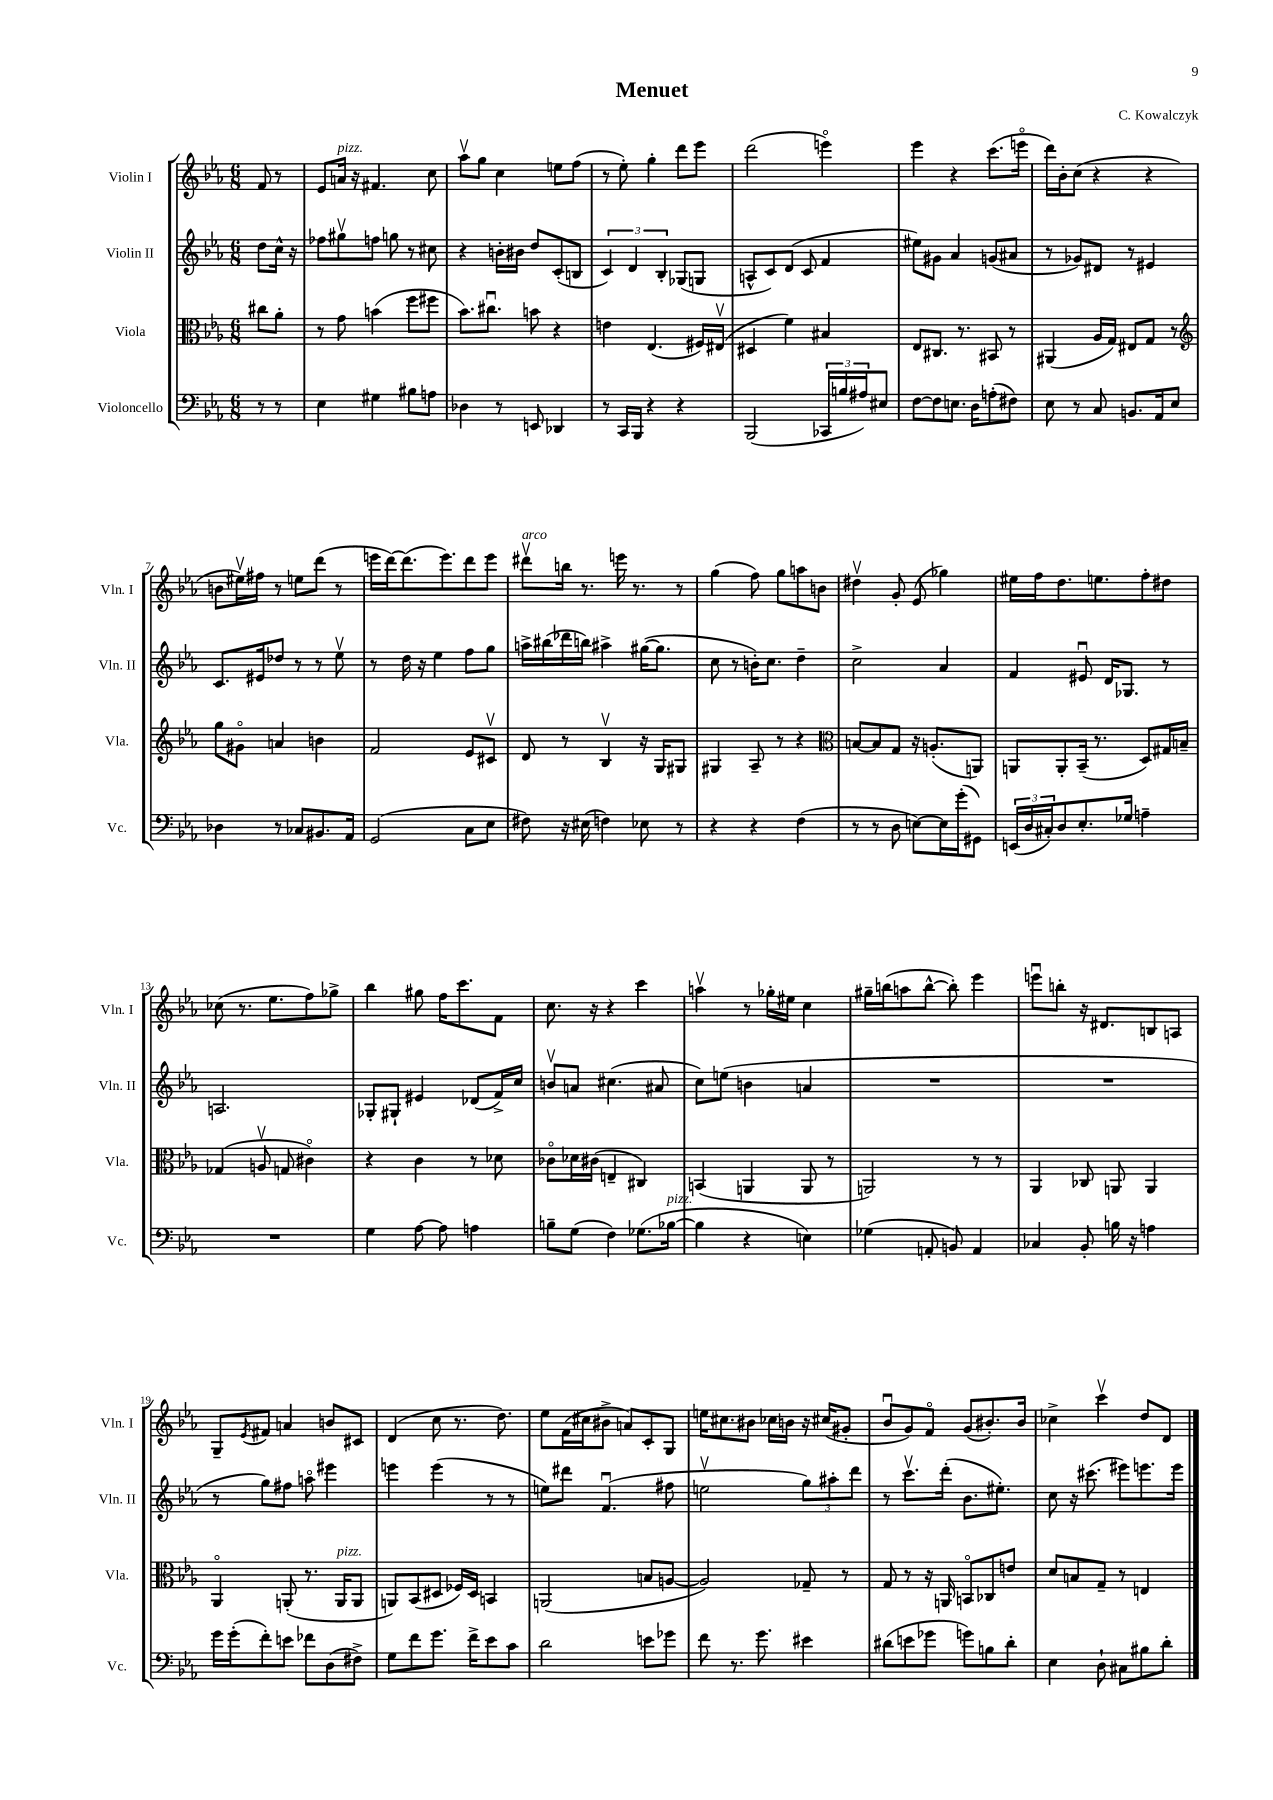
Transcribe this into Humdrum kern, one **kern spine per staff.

**kern	**kern	**kern	**kern
*staff4	*staff3	*staff2	*staff1
*clefF4	*clefC3	*clefG2	*clefG2
*k[b-e-a-]	*k[b-e-a-]	*k[b-e-a-]	*k[b-e-a-]
*M6/8	*M6/8	*M6/8	*M6/8
8r	8cc#	8dd	8f
8r	8a-'	16cc^^	8r
.	.	16r	.
=	=	=	=
4E-	8r	8ff-	8e-
.	8g	8gg#v	16a
.	.	.	16r
4G#	(4b	8ff	4.f#
.	.	8gg	.
8B#	8ff	8r	.
8A	8ff#	8cc#	8cc
=	=	=	=
4D-	8.b-)	4r	8aa-v
.	.	.	8gg
.	8.cc#u	.	.
8r	.	16b'	4cc
.	.	16b#	.
8EE	8b	8dd	.
4DD-	4r	(8c'	8ee
.	.	8B	(8ff
=	=	=	=
8r	4e	6c)	8r
16CC	.	.	8ee-')
.	.	6d	.
16BBB-	.	.	.
4r	(4.E-	.	4gg'
.	.	6B-'	.
4r	.	(8G-	8ddd
.	16F#)	8G	8eee-
.	(16E#v	.	.
=	=	=	=
(2BBB-	4D#	8A^^	(2ddd
.	.	8c)	.
.	4f)	(8d	.
.	.	8c	.
24CC-	4B#	4f	4eeeo)
24B	.	.	.
24A#)	.	.	.
8E#	.	.	.
=	=	=	=
[8F	8E-	8ee#)	4eee-
8F]	8.C#	8g#	.
8.E	.	4a-	4r
.	8.r	.	.
16D	.	.	.
(8A'	8BB#	(8g	(8.ccc
8F#)	8r	8a#	.
.	.	.	16eeeo
=	=	=	=
8E-	(4AA#	8r	16ddd)
.	.	.	16b-'
8r	.	8g-)	(8cc
8C	16A-	8d#	4r
.	16G)	.	.
8.BB	8E#	8r	.
.	8G	4e#	4r
16AA-	.	.	.
8E-	8r	.	.
=	=	=	=
*	*clefG2	*	*
4D-	8gg	8.c	8b
.	8g#o	.	16ee#v)
.	.	16e#	16ff#
8r	4a	8dd-	8r
8C-	.	8r	8ee
8.BB#	4b	8r	(8ddd
.	.	8ee-v	8r
16AA-	.	.	.
=	=	=	=
(2GG	2f	8r	16eee
.	.	.	[16ddd)
.	.	16dd	(8.ddd]
.	.	16r	.
.	.	4ee-	.
.	.	.	8.eee)
8C	8e-	8ff	8ddd
8E-	8c#v	8gg	8eee
=	=	=	=
8F#)	8d	16aa^	8ddd#v
.	.	(16bb#	.
16r	8r	16ddd-	16bb
(16E#	.	16bb)	8.r
4F)	4B-v	4aa#^	.
.	.	.	16eee
.	.	.	8.r
8E-	16r	([16gg#	.
.	16G	8.gg#]	.
8r	8G#	.	8r
=	=	=	=
4r	4G#	8cc	(4gg
.	.	8r	.
4r	8A-~	16b')	8ff)
.	.	8.cc	.
.	8r	.	8gg
(4F	4r	4dd~	8aa
.	.	.	8b
=	=	=	=
*	*clefC3	*	*
8r	[8B	2cc^	4dd#v
8r	8B]	.	.
8D	8G	.	8g'
[8E)	16r	.	(8e-
.	(8.A'	.	.
16E]	.	4a-	4gg-)
(16g'	.	.	.
8GG#)	8AA)	.	.
=	=	=	=
(24EE	8AA	4f	16ee#
24D	.	.	.
.	.	.	16ff
24C#')	.	.	.
8D	8AA'	.	8.dd
8.E-'	(16BB-~	8e#u	.
.	8.r	.	8.ee
.	.	16d	.
16G-	.	8.G-	.
4A~	8D)	.	8ff'
.	16G#	8r	8dd#
.	16B~	.	.
=	=	=	=
2.r	(4G-	2.A	(8cc-
.	.	.	8.r
.	8Av	.	.
.	.	.	8.ee-
.	8G	.	.
.	4c#o)	.	8ff)
.	.	.	8gg-^
=	=	=	=
4G	4r	8G-'	4bb-
.	.	8G#`	.
[8A-	4c	4e#	8gg#
8A-]	.	.	16ff
.	.	.	8.ccc
4A	8r	(8d-	.
.	8d-	16f^)	8f
.	.	16cc	.
=	=	=	=
8B~	8c-o	8bv	8.cc
(8G	16d-	8a	.
.	(16c#	.	16r
4F)	4E~	(4.cc#	4r
(8.G-	4C#)	.	4ccc
.	.	8a#	.
[16B-	.	.	.
=	=	=	=
4B-]	(4BB	8cc)	4aav
.	.	(8ee	.
4r	4AA	4b	8r
.	.	.	16gg-'
.	.	.	16ee#
4E)	8AA	4a	4cc
.	8r	.	.
=	=	=	=
(4G-	2AA)	2.r	16gg#~
.	.	.	(16bb
.	.	.	8aa
8AA'	.	.	[8bb^^
8BB)	.	.	8bb'])
4AA	8r	.	4eee-
.	8r	.	.
=	=	=	=
4C-	4AA-	2.r	8eeeu
.	.	.	8bb'
8BB-'	8C-	.	16r
.	.	.	8.d#
16B	8AA	.	.
16r	.	.	.
4A	4AA	.	8B
.	.	.	8A
=	=	=	=
16g	4AA-o	8r	8G~
(16g'	.	.	.
.	.	.	8qe-
8f')	.	8gg)	8f#
8e	(8AA'	8ff#	4a
8f-	8.r	8aao	.
(8D	.	4eee#	8b
.	16AA	.	.
8F#^)	8AA	.	8c#
=	=	=	=
8G	8AA)	4eee	(4d
8f	(8BB-	.	.
8.g	8D#	(4eee	8cc
.	16F-)	.	8.r
16f^	16D#	.	.
8e-	4BB	8r	.
.	.	.	8.dd)
8c	.	8r	.
=	=	=	=
2d	(2AA	8ee)	8ee-
.	.	8ddd#	(16f
.	.	.	16cc#
.	.	(4.fu	8b#^
.	.	.	8a)
8e	8B	.	8c'
8g-	[8A	8ff#	8G
=	=	=	=
8f	2A])	2eev	16ee
.	.	.	8.cc#
8.r	.	.	.
.	.	.	8b#
8.g	.	.	.
.	.	.	16cc-
.	.	.	16b
4e#	8G-~	12gg)	16r
.	.	.	(16cc#
.	.	12aa#'	.
.	8r	.	8g#'
.	.	12ddd	.
=	=	=	=
(8d#	8G	8r	8b-u
8e	8r	8.cccv	8g)
8g-	16r	.	8fo
.	16AA	(16ddd'	.
8g)	8BBo	8.b-	(8g
8B	8C-	.	8.b#')
.	.	8.ee#')	.
8d#'	8e	.	.
.	.	.	16b#
=	=	=	=
4E-	8d	8cc	4cc-^
.	8B	16r	.
.	.	(8.ccc#	.
8D`	8G~	.	4cccv
8C#	8r	8eee#)	.
8B#	4E	8.eee	8dd
8d'	.	.	8d
.	.	16eee	.
==	==	==	==
*-	*-	*-	*-
